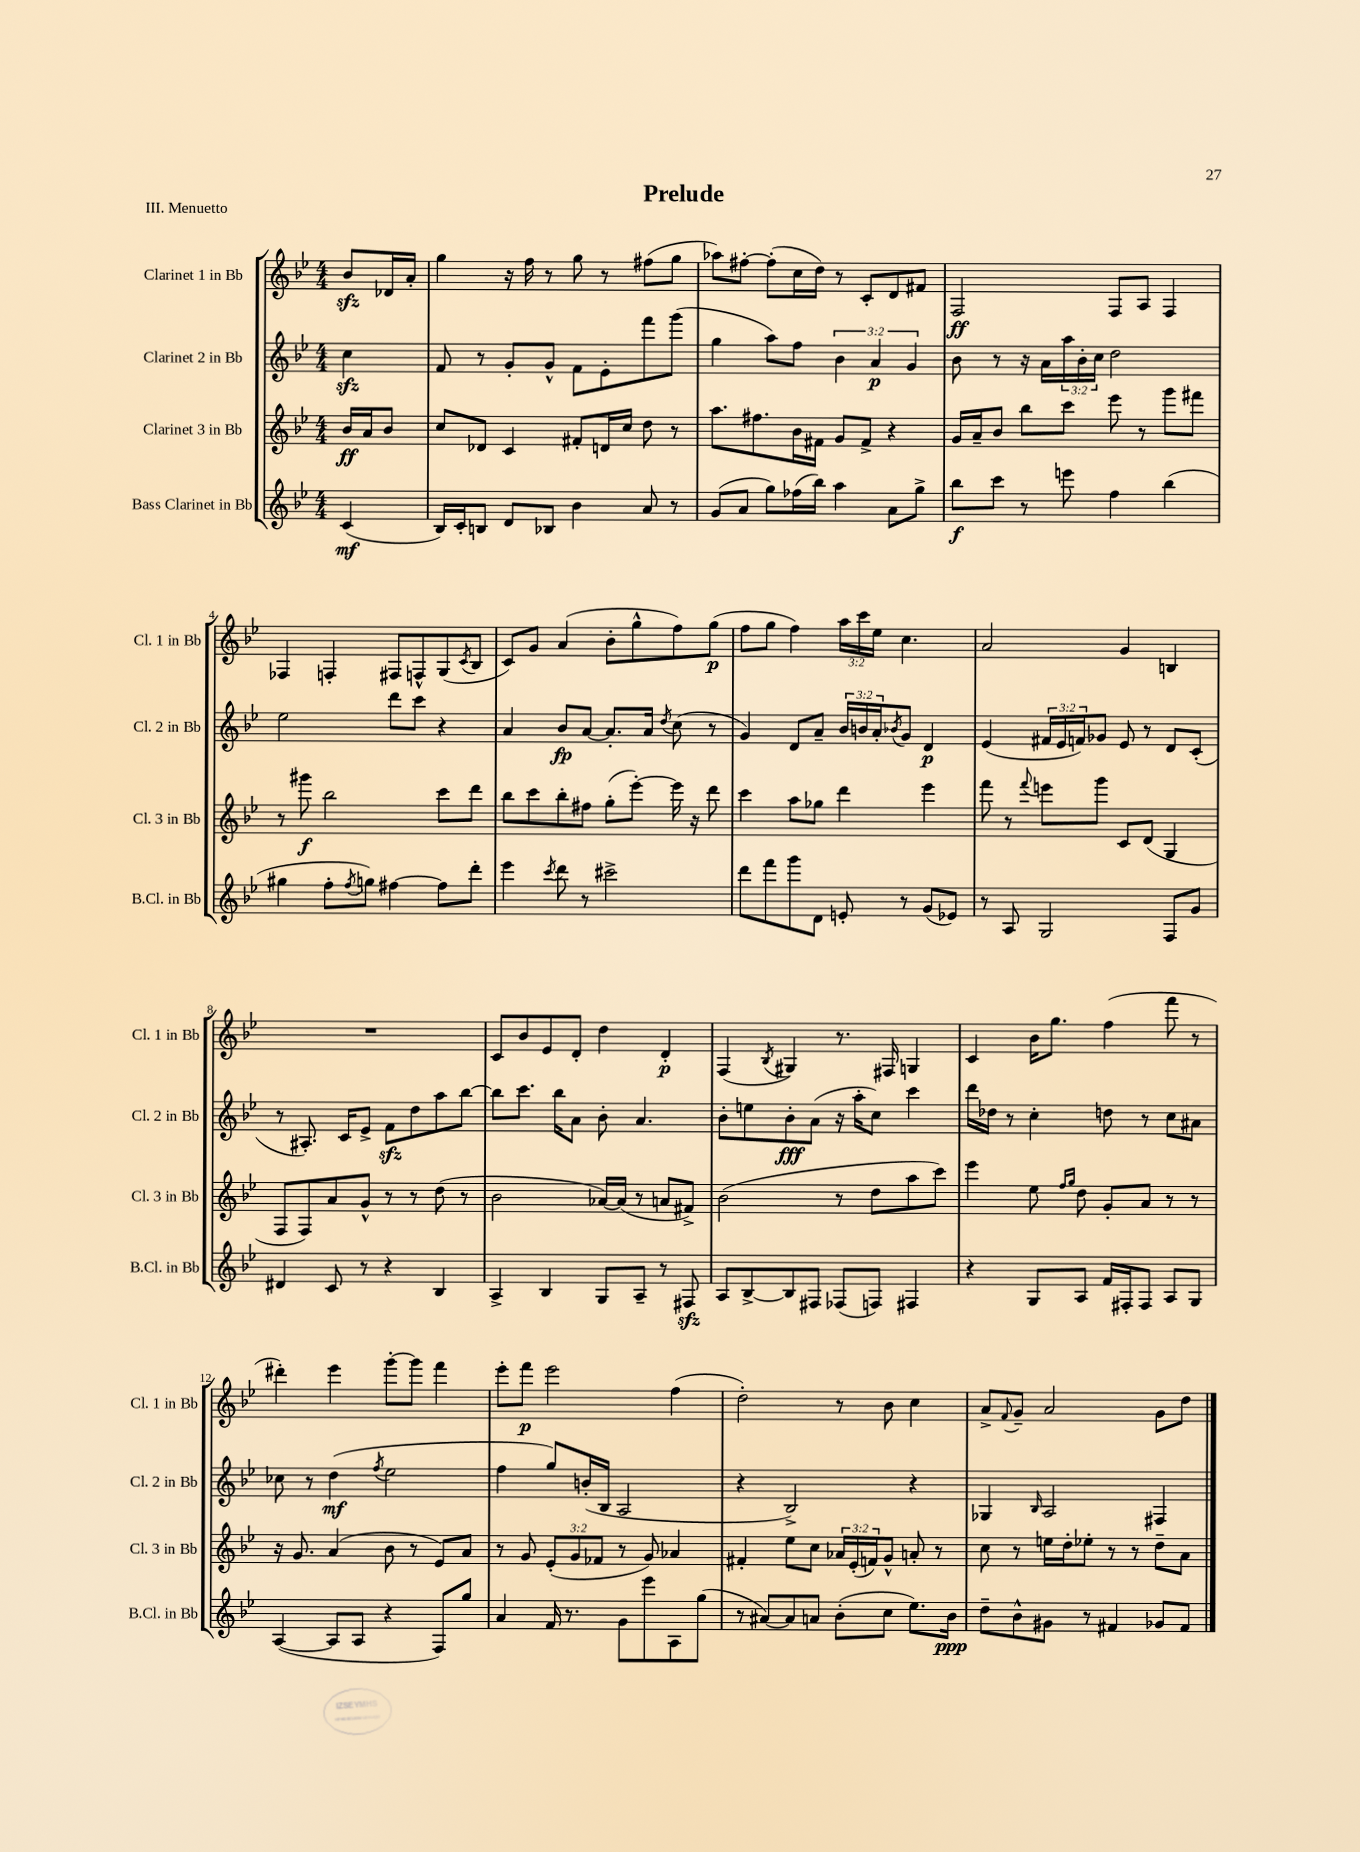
\header { title = "Prelude" piece = "III. Menuetto" }
<<
\new StaffGroup <<
\new Staff = "s0" \with { instrumentName = "Clarinet 1 in Bb" shortInstrumentName = "Cl. 1 in Bb" } {
    \clef treble \key bes \major \numericTimeSignature \time 4/4 \override Staff.TupletNumber.text = #tuplet-number::calc-fraction-text \partial 4
    bes'8\sfz des'16 a'16-. |
    g''4 r16 f''16 r8 g''8 r8 fis''8( g''8 |
    aes''8) fis''8~-. fis''8-.( c''16 d''16) r8 c'8-. d'8 fis'8 |
    f2\ff f8 a8 f4 |
    fes4 f4-. fis8 f8-^ g8( \acciaccatura { c'8 } bes8 |
    c'8) g'8 a'4( bes'8-. g''8-^ f''8) g''8\p( |
    f''8 g''8 f''4) \tuplet 3/2 { a''16 c'''16 ees''16 } c''4. |
    a'2 g'4 b4 |
    R1 |
    c'8 bes'8 ees'8 d'8-. d''4 d'4-.\p |
    f4( \acciaccatura { bes8 } gis4) r8. fis16 g4 |
    c'4 bes'16 g''8. f''4( f'''8 r8 |
    dis'''4-.) ees'''4 g'''8~-. g'''8 f'''4 |
    ees'''8-. f'''8\p ees'''2 f''4( |
    d''2-.) r8 bes'8 c''4 |
    a'8-> \appoggiatura { f'8 } g'8-- a'2 g'8 d''8 \bar "|." |
}
\new Staff = "s1" \with { instrumentName = "Clarinet 2 in Bb" shortInstrumentName = "Cl. 2 in Bb" } {
    \clef treble \key bes \major \numericTimeSignature \time 4/4 \override Staff.TupletNumber.text = #tuplet-number::calc-fraction-text \partial 4
    c''4\sfz |
    f'8 r8 g'8-. g'8-^ f'8 ees'8-. f'''8 g'''8( |
    g''4 a''8) f''8 \tuplet 3/2 { bes'4 a'4\p g'4 } |
    bes'8 r8 r16 a'16 \tuplet 3/2 { a''16 bes'16-. c''16 } d''2 |
    ees''2 d'''8 c'''8 r4 |
    a'4 bes'8\fp a'8~ a'8.-. a'16 \acciaccatura { d''8 } c''8( r8 |
    g'4) d'8 a'8-- \tuplet 3/2 { bes'16 b'16 a'16-. } \acciaccatura { bes'8 } g'8 d'4\p |
    ees'4( \tuplet 3/2 { fis'16 ees'16 f'16) } ges'8 ees'8 r8 d'8 c'8-.( |
    r8 ais8.-.) c'16 ees'8-> f'8\sfz d''8 a''8 bes''8~ |
    bes''8 c'''8. bes''16 a'8 bes'8-. a'4. |
    bes'8-. e''8 bes'8-.\fff a'8( r16 a''16-. c''8) c'''4 |
    d'''16 des''16 r8 c''4-. d''8 r8 c''8 ais'8 |
    ces''8 r8 d''4\mf( \acciaccatura { f''8 } ees''2 |
    f''4 g''8) b'16-.( bes16 a2 |
    r4 bes2->) r4 |
    ges4 \grace { bes16 } a2 fis4 \bar "|." |
}
\new Staff = "s2" \with { instrumentName = "Clarinet 3 in Bb" shortInstrumentName = "Cl. 3 in Bb" } {
    \clef treble \key bes \major \numericTimeSignature \time 4/4 \override Staff.TupletNumber.text = #tuplet-number::calc-fraction-text \partial 4
    bes'16\ff a'16 bes'8 |
    c''8 des'8 c'4 fis'8-. d'16 c''16 d''8 r8 |
    a''8. fis''8. bes'16 fis'16 g'8 fis'8-> r4 |
    g'16 a'16-- bes'8 bes''8 c'''8 ees'''8 r8 g'''8 fis'''8 |
    r8 gis'''8\f bes''2 c'''8 d'''8 |
    bes''8 c'''8 bes''8-. fis''8 g''8-.( ees'''8~-.) ees'''16 r16 d'''8 |
    c'''4 a''8 ges''8 d'''4 ees'''4 |
    f'''8 r8 \appoggiatura { f'''8 } e'''8 g'''8 c'8 d'8( g4 |
    f8 f8) a'8 g'8-^ r8 r8 d''8( r8 |
    bes'2 aes'16~) aes'16( r8 a'8 fis'8->) |
    bes'2( r8 d''8 a''8 c'''8) |
    ees'''4 ees''8 \grace { f''16 g''16 } d''8 g'8-. a'8 r8 r8 |
    r16 g'8. a'4( bes'8 r8 ees'8) a'8 |
    r8 g'8 \tuplet 3/2 { ees'8-.( g'8 fes'8 } r8 g'8) aes'4 |
    fis'4-. ees''8 c''8 \tuplet 3/2 { aes'16 ees'16-.( f'16) } g'8-^ a'8-. r8 |
    c''8 r8 e''16 d''16-. ees''8-. r8 r8 d''8-- a'8 \bar "|." |
}
\new Staff = "s3" \with { instrumentName = "Bass Clarinet in Bb" shortInstrumentName = "B.Cl. in Bb" } {
    \clef treble \key bes \major \numericTimeSignature \time 4/4 \partial 4
    c'4\mf( |
    bes16) c'16-. b8 d'8 bes8 bes'4 a'8 r8 |
    g'8( a'8 g''8) fes''16( bes''16) a''4 a'8 g''8-> |
    bes''8\f c'''8 r8 e'''8 f''4 bes''4( |
    gis''4 f''8-. \acciaccatura { f''8 } g''8) fis''4~ fis''8 d'''8-. |
    ees'''4 \acciaccatura { c'''8 } d'''8 r8 cis'''2-> |
    d'''8 f'''8 g'''8 d'8 e'8-. r8 g'8( ees'8) |
    r8 a8 g2 f8 g'8 |
    dis'4 c'8 r8 r4 bes4 |
    a4-> bes4 g8 a8-- r8 fis8\sfz |
    a8 bes8~-> bes8 fis8 fes8( f8) fis4 |
    r4 g8 a8 f'16 fis16-. fis8 a8 g8 |
    a4~( a8 a8 r4 f8) g''8 |
    a'4 f'16 r8. g'8 ees'''8 a8 g''8( |
    r8 ais'8~) ais'8 a'8 bes'8-.( c''8 ees''8.) bes'16\ppp |
    d''8-- bes'8-^ gis'8 r8 fis'4 ges'8 fis'8 \bar "|." |
}
>>
>>
